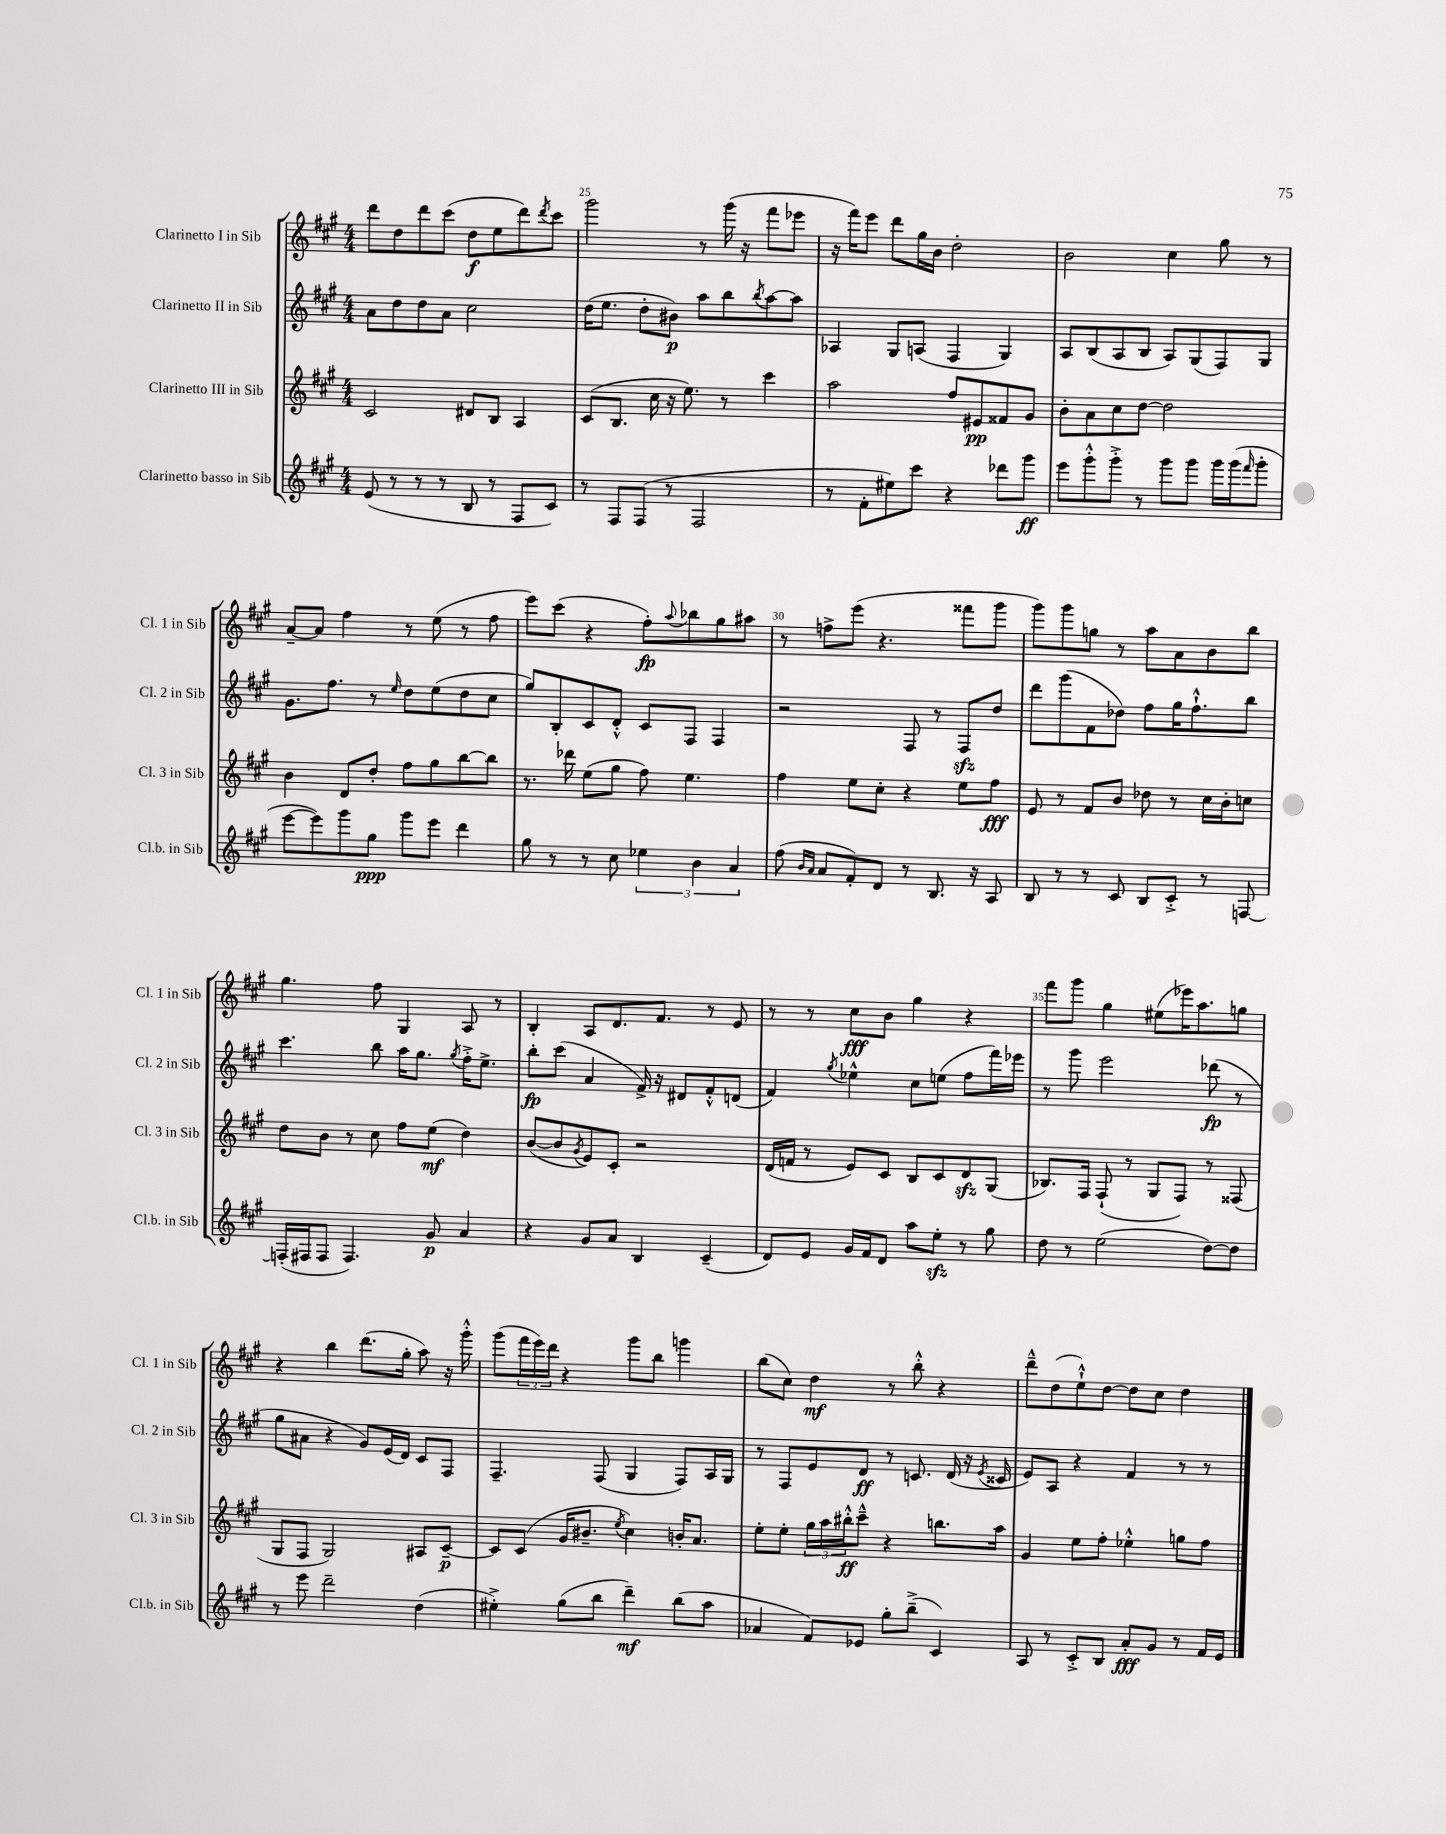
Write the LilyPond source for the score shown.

<<
\new StaffGroup <<
\new Staff = "s0" \with { instrumentName = "Clarinetto I in Sib" shortInstrumentName = "Cl. 1 in Sib" } {
    \clef treble \key a \major \numericTimeSignature \time 4/4
    d'''8 d''8 d'''8 cis'''8( d''8\f e''8 d'''8) \acciaccatura { d'''8 } cis'''8 |
    gis'''2 r8 gis'''16( r16 fis'''8 ees'''8 |
    r16 fis'''16) e'''8 d'''8 gis''16 b'16 d''2-. |
    b'2 cis''4 gis''8 r8 |
    a'8~-- a'8 fis''4 r8 e''8( r8 fis''8 |
    e'''8) cis'''8( r4 fis''8-.\fp) \appoggiatura { a''8 } bes''8 gis''8 ais''8 |
    r8 f''8-> e'''8( r4. fisis'''8 gis'''8 |
    gis'''8) gis'''8 g''8 r8 a''8 a'8 b'8 b''8 |
    gis''4. fis''8 gis4 a8 r8 |
    b4-. a8 d'8. fis'8. r8 e'8 |
    r8 r8 cis''8\fff b'8 gis''4 r4 |
    fis'''8 gis'''8 gis''4 eis''8( ees'''16) a''8. g''8 |
    r4 b''4 d'''8.( gis''16-. a''8) r16 gis'''16-.-^ |
    gis'''8( \tuplet 3/2 { fis'''16 e'''16) d'''16 } r4 gis'''8 b''8 g'''4 |
    b''8( cis''8) d''4\mf r8 b''8-.-^ r4 |
    d'''8---^ d''8( e''8-!-^) d''8~ d''8 cis''8 d''4 \bar "|." |
}
\new Staff = "s1" \with { instrumentName = "Clarinetto II in Sib" shortInstrumentName = "Cl. 2 in Sib" } {
    \clef treble \key a \major \numericTimeSignature \time 4/4
    a'8 d''8 d''8 a'8 cis''2 |
    d''16( e''8. d''8-. bis'8\p) a''8 b''8 \acciaccatura { b''8 } a''8~ a''8 |
    aes4 gis8 a8( fis4 gis4) |
    a8 b8( a8 b8 a8) gis8( fis8) gis8 |
    gis'8. fis''8. r8 \grace { e''16 } d''8 e''8( d''8 cis''8 |
    gis''8) b8-. cis'8 d'8-.-^ cis'8 fis8 fis4 |
    r2 fis8 r8 fis8\sfz d''8 |
    d'''8 gis'''8( fis'8 des''8) fis''8 gis''16 fis''8.-!-^ b''8 |
    cis'''4. b''8 a''16 gis''8. \acciaccatura { gis''8 } fis''16-.-> e''8.-> |
    b''8-.\fp cis'''8( a'4 fis'16->) r16 dis'8 fis'8-.-^ d'8( |
    fis'4) \acciaccatura { gis''8 } ees''4-^ cis''8 e''8( fis''8 fis'''16) ees'''16 |
    r8 gis'''8 e'''2 des'''8\fp( r8 |
    gis''8 ais'8 r4 gis'8) e'16( d'16) cis'8 fis8 |
    fis4.-- fis8( gis4 fis8) a16 gis16 |
    r8 fis8 e'8 d'8\ff r8 c'8. d'16( r16 \acciaccatura { e'8 } cisis'16 |
    e'8) a8 r4 fis'4 r8 r8 \bar "|." |
}
\new Staff = "s2" \with { instrumentName = "Clarinetto III in Sib" shortInstrumentName = "Cl. 3 in Sib" } {
    \clef treble \key a \major \numericTimeSignature \time 4/4
    cis'2 dis'8 b8 a4 |
    cis'8( b8. cis''16 r16 e''8.) r8 cis'''4 |
    a''2 fis''8 eis'8\pp fisis'8 gis'8 |
    b'8-. a'8 cis''8 d''8~ d''2 |
    b'4 d'8 d''8-. fis''8 gis''8 b''8~ b''8 |
    r8. des'''16 e''8( gis''8 fis''8) e''4. |
    fis''4 e''8 cis''8-. r4 e''8 fis''8\fff |
    e'8 r8 fis'8 b'8 des''8 r8 cis''16 b'16-. c''8 |
    d''8 b'8 r8 cis''8 fis''8 e''8\mf( d''4) |
    b'8~( b'8 \acciaccatura { gis'8 } e'8) cis'8-. r2 |
    d'16( f'16 r8 e'8) cis'8 b8 cis'8 d'8\sfz gis8( |
    bes8.) fis16 fis8-!( r8 gis8 fis8) r8 fisis8( |
    gis8 fis8 gis2) ais8 cis'8~--\p |
    cis'8 cis'8( gis'16 bis'8.-- \acciaccatura { e''8 } cis''4) b'16-. a'8. |
    e''8-. e''8-. \tuplet 3/2 { gis''16 a''16 bis''16-.-^\ff } cis'''8---^ r4 b''8. a''16 |
    gis'4 e''8 fis''8-. ees''4-.-^ g''8 fis''8 \bar "|." |
}
\new Staff = "s3" \with { instrumentName = "Clarinetto basso in Sib" shortInstrumentName = "Cl.b. in Sib" } {
    \clef treble \key a \major \numericTimeSignature \time 4/4
    e'8( r8 r8 r8 b8 r8 fis8 cis'8) |
    r8 fis8 fis8( r8 fis2 |
    r8 fis'8-. eis''8) cis'''8 r4 des'''8 gis'''8\ff |
    e'''8 gis'''8-.-^ gis'''8-.-> r8 gis'''8 gis'''8 gis'''16 gis'''16( \grace { fis'''16 } gis'''8-. |
    e'''8~ e'''8) gis'''8 gis''8\ppp gis'''8 e'''8 d'''4 |
    gis''8 r8 r8 cis''8 \tuplet 3/2 { ees''4 b'4 a'4 } |
    fis''8( \grace { b'16 a'16 } a'8 fis'8-.) d'8 r8 b8. r16 a8 |
    b8 r8 r8 cis'8 b8 cis'8-.-> r8 f8~ |
    f16-.( fis16 fis8 fis4.) gis'8\p a'4 |
    r4 gis'8 a'8 b4 cis'4--( |
    d'8) e'8 gis'16 fis'16 d'8 a''8 e''8-.\sfz r8 gis''8 |
    d''8 r8 e''2( d''8~) d''8 |
    r8 e'''8 d'''2-- d''4( |
    eis''4-.->) gis''8( b''8 d'''4--\mf) b''8( a''8 |
    aes'4 fis'8) ees'8 gis''8-. b''8--->( cis'4) |
    a8 r8 cis'8-.-> b8 a'8-.\fff gis'8 r8 fis'16 e'16 \bar "|." |
}
>>
>>
\layout { \context { \Score currentBarNumber = #24 \override BarNumber.break-visibility = ##(#f #t #t) barNumberVisibility = #(every-nth-bar-number-visible 5) } }
